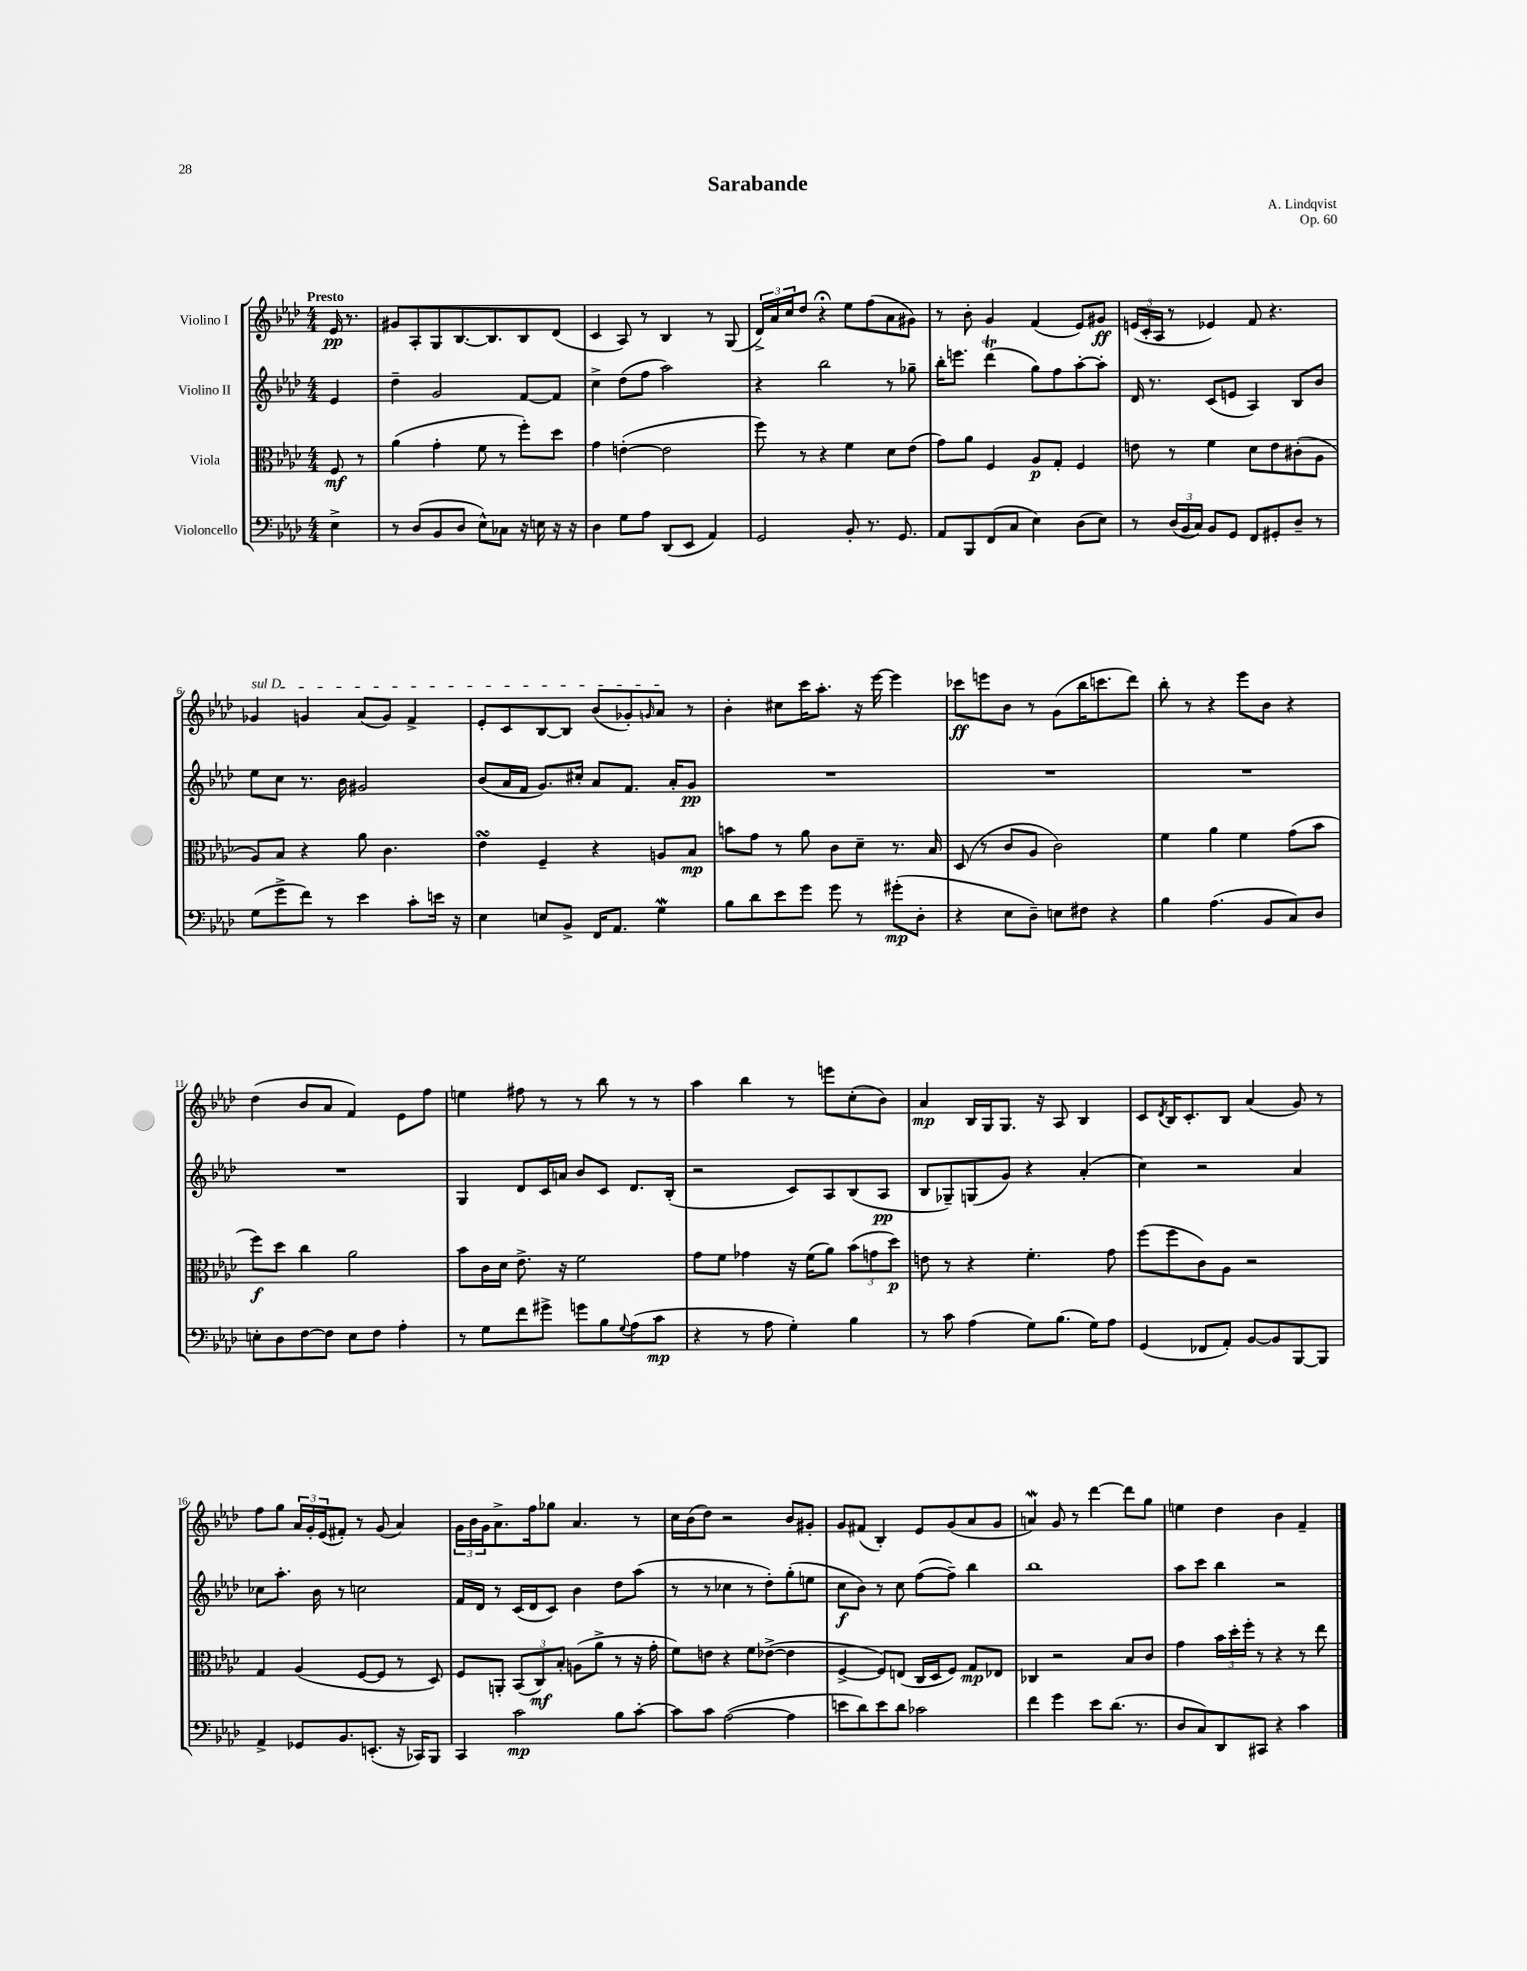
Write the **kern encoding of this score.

**kern	**kern	**kern	**kern
*staff4	*staff3	*staff2	*staff1
*clefF4	*clefC3	*clefG2	*clefG2
*k[b-e-a-d-]	*k[b-e-a-d-]	*k[b-e-a-d-]	*k[b-e-a-d-]
*M4/4	*M4/4	*M4/4	*M4/4
4E-^	8F	4e-	16e-
.	.	.	8.r
.	8r	.	.
=	=	=	=
8r	(4a-	4dd-~	8g#
(8D-	.	.	8A-'
8BB-	4g'	2g	8G
8D-	.	.	[8.B-
8E-^^)	8f	.	.
.	.	.	8.B-]
8C-	8r	.	.
16r	8ff')	[8f	8B-
16E	.	.	.
16r	8dd-	8f]	(8d-
16r	.	.	.
=	=	=	=
4D-	4g	4cc^	4c
8G	([4e'	(8dd-	8A-)
8A-	.	8ff	8r
(8DD-	2e]	2aa-)	4B-
8EE-	.	.	.
4AA-)	.	.	8r
.	.	.	(8G
=	=	=	=
2GG	8ff)	4r	24d-^)
.	.	.	24a-
.	.	.	24cc
.	8r	.	8dd-
.	4r	2bb-	4r;
8BB-'	4f	.	8ee-
8.r	.	.	(8ff
.	8d-	8r	8a-
8.GG	.	.	.
.	(8e-	8gg-~	8g#)
=	=	=	=
8AA-	8g)	16bb-'	8r
.	.	8.eee	.
8BBB-	8a-	.	8b-'
(8FF	4F	(4ddd-	4g
8C	.	.	.
4E-)	8A-	8gg)	(4f
.	8G'	8ff	.
(8D-	4F	[8aa-'	8e-)
8E-)	.	8aa-']	8g#
=	=	=	=
8r	8e	16d-	(24e
.	.	.	24c'
.	.	8.r	.
.	.	.	24A-
(24D-	8r	.	8r
24BB-	.	.	.
24C)	.	.	.
8BB-	4f	(8c	4e-)
8GG	.	8e	.
8FF	8d-	4A-)	8f
8GG#'	8e	.	4.r
8D-~	(8c#'	8B-	.
8r	8A-	8b-	.
=	=	=	=
(8G	8A-)	8ee-	4g-
8g^	8B-	8cc	.
8f)	4r	8.r	4g
8r	.	.	.
.	.	16b-	.
4e-	8a-	2g#	(8a-
.	4.c	.	8g)
8c'	.	.	4f^
16e	.	.	.
16r	.	.	.
=	=	=	=
4E-	4e-	(8b-	8e-'
.	.	16a-	8c
.	.	16f	.
8E	4F~	8.g)	[8B-
8BB-^	.	.	8B-]
.	.	16cc#'	.
16FF	4r	8a-	(8b-
8.AA-	.	.	.
.	.	8.f	8g-')
.	.	.	16qqg
4G	8A	.	8a-
.	.	16a-'	.
.	8B-	8g	8r
=	=	=	=
8B-	8b	1r	4b-'
8d-	8g	.	.
8e-	8r	.	8cc#
8g	8a-	.	16ccc
.	.	.	8.aa-'
8g	8c	.	.
8r	8d-~	.	16r
.	.	.	[16eee-
(8g#'	8.r	.	4eee-]
8D-'	.	.	.
.	16B-	.	.
=	=	=	=
4r	(8D-	1r	8ccc-
.	8r	.	8eee
8E-	8c	.	8b-
8D-~)	8A-	.	8r
8E	2c)	.	(8g
8F#	.	.	16bb-
.	.	.	8.ccc
4r	.	.	.
.	.	.	8ddd-)
=	=	=	=
4B-	4f	1r	8bb-'
.	.	.	8r
(4.A-	4a-	.	4r
.	4f	.	8eee-
8BB-	.	.	8b-
8C)	(8g	.	4r
8D-	8b-	.	.
=	=	=	=
8E'	8ff)	1r	(4dd-
8D-	8dd-	.	.
[8F	4cc	.	8b-
8F]	.	.	8a-
8E	2a-	.	4f)
8F	.	.	.
4A-'	.	.	8e-
.	.	.	8ff
=	=	=	=
8r	8b-	4G	4ee
8G	16c	.	.
.	16d-	.	.
8f	8.e-^	8d-	8ff#
8g#^	.	16c	8r
.	16r	16a	.
8g	2f	8b-	8r
8B-	.	8c	8bb-
8qqG	.	.	.
(8A-	.	8.d-	8r
8c	.	.	8r
.	.	(16B-'	.
=	=	=	=
4r	8g	2r	4aa-
.	8f	.	.
8r	4g-	.	4bb-
8A-	.	.	.
4G')	16r	8c)	8r
.	(16f	.	.
.	8a-)	8A-	8eee
4B-	(12b-	(8B-	(8cc'
.	12g	.	.
.	.	8A-	8b-)
.	12dd-)	.	.
=	=	=	=
8r	8e	8B-	4a-
8c	8r	8G-~)	.
(4A-	4r	(8G	16B-
.	.	.	16G
.	.	8g)	8.G
8G)	4.f'	4r	.
.	.	.	16r
(8.B-	.	.	8A-
.	.	(4a-'	4B-
16G)	.	.	.
8A-	8g	.	.
=	=	=	=
(4GG	(8ff	4cc)	8c
.	.	.	8qd-
.	8ff	.	16B-
.	.	.	8.c'
8FF-	8c)	2r	.
8AA-')	8A-	.	8B-
[8BB-	2r	.	(4a-
8BB-]	.	.	.
[8BBB-	.	4a-	8g)
8BBB-]	.	.	8r
=	=	=	=
4AA-^	4G	8cc-	8ff
.	.	8.aa-'	8gg
8GG-	(4A-	.	24a-
.	.	.	24g'
.	.	16b-	.
.	.	.	(24e-
8.BB-	.	8r	8f#')
.	[8F	2cc	8r
(8.EE'	.	.	.
.	8F]	.	(8g
16r	8r	.	4a-)
16CC-)	.	.	.
8BBB-	8D-)	.	.
=	=	=	=
4CC	8F	16f	24g
.	.	.	24b-
.	.	16d-	.
.	.	.	24g
.	8AA'	8r	8.a-^
2c	(12BB-	(16c	.
.	.	16d-	16ff
.	12C)	.	.
.	.	8c)	8gg-
.	12B-'	.	.
.	(8A	4b-	4.a-
.	8a-^	.	.
8B-	8r	8dd-	.
[8c'	16r	(8aa-	8r
.	16g'	.	.
=	=	=	=
8c]	8f)	8r	16cc
.	.	.	(16b-
8c	8e	8r	8dd-)
([2A-	4r	4cc-	2r
.	8f	8r	.
.	([8e-^	8dd-')	.
4A-]	4e-]	(8gg'	8b-
.	.	8ee	8g#'
=	=	=	=
8e	[4F^	8cc	8g
8d-)	.	8b-)	(8f#
8e	8F])	8r	4B-')
8d-	(8E	8cc	.
2c-	16C	([8ff	8e-
.	16D-	.	.
.	8F)	8ff~])	(8g
.	8G	4bb-	8a-
.	8E-	.	8g
=	=	=	=
4f	4C-	1bb-	4a)
4g	2r	.	8g
.	.	.	8r
8e-	.	.	[4ddd-
(8.d-	.	.	.
.	8B-	.	8ddd-]
8.r	.	.	.
.	8c	.	8gg
=	=	=	=
8D-	4g	8aa-	4ee
8C)	.	8ccc	.
8DD-	24b-	4bb-	4dd-
.	24dd-'	.	.
.	24ff'	.	.
8CC#	8r	.	.
4r	4r	2r	4b-
4c	8r	.	4f~
.	8ee-	.	.
==	==	==	==
*-	*-	*-	*-
